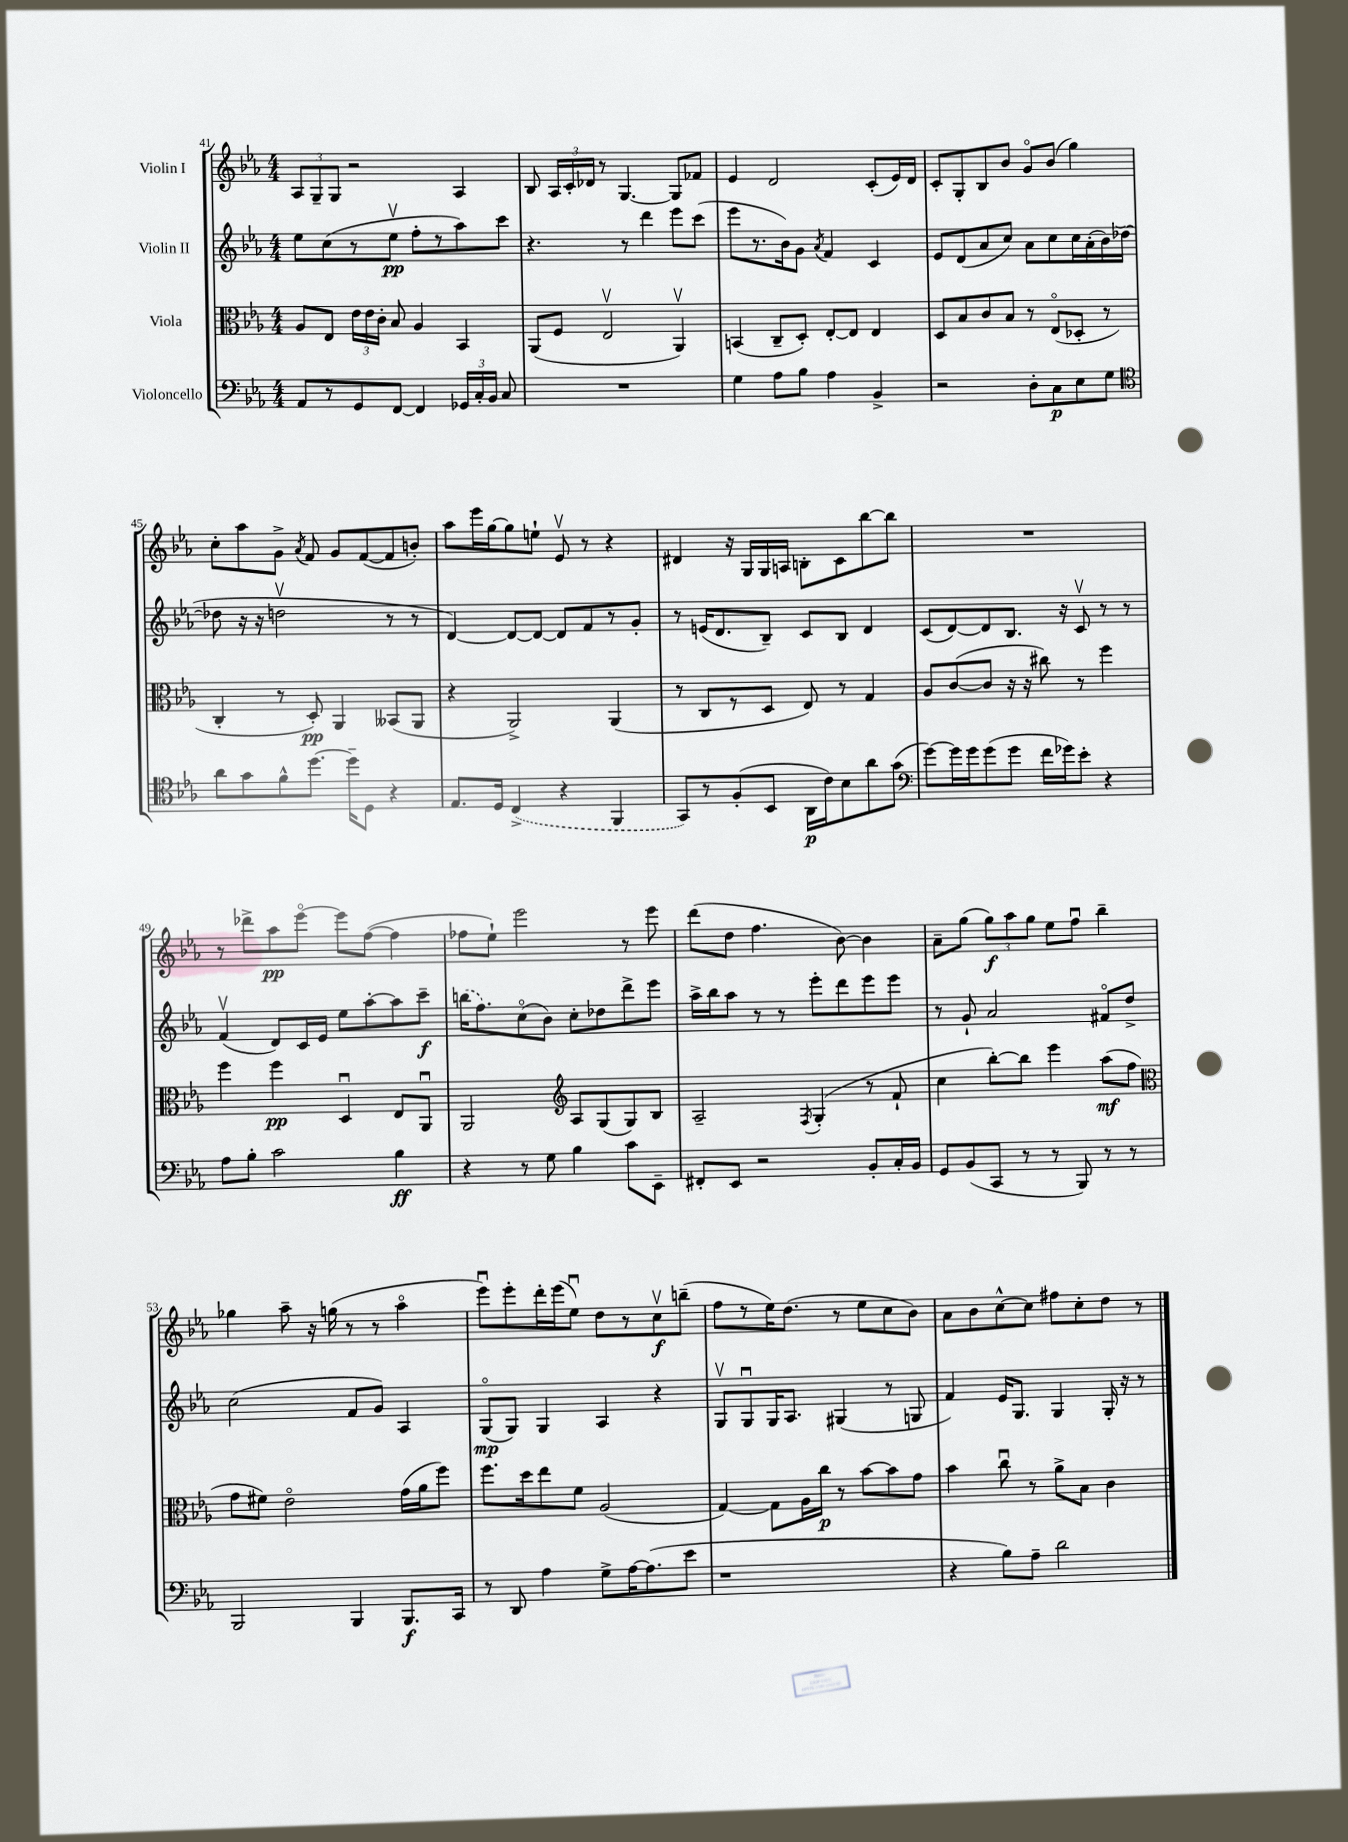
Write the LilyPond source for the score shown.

<<
\new StaffGroup <<
\new Staff = "s0" \with { instrumentName = "Violin I" } {
    \clef treble \key ees \major \numericTimeSignature \time 4/4
    \autoBeamOff \tuplet 3/2 { aes8[ g8-- g8] } r2 aes4 |
    bes8 \tuplet 3/2 { aes16[ c'16-. des'16] } r8 g4.~ g8[ fes'8] |
    ees'4 d'2 c'8[-.( ees'16) d'16] |
    c'8[-. g8-. bes8 bes'8] g'8[\flageolet bes'8]( g''4) |
    c''8[-. aes''8 g'8]-> \acciaccatura { aes'8 } f'8 g'8[ f'8~( f'8 b'8]-.) |
    aes''8[ ees'''16 g''16~ g''8 e''8]-! ees'8\upbow r8 r4 |
    dis'4 r16 g16[ g16 a16] b8[-. c'8 bes''8~ bes''8] |
    R1 |
    r8 des'''8[-> aes''8\pp ees'''8]~\flageolet ees'''8[ f''8]~( f''4 |
    fes''8[ ees''8]-!) ees'''2 r8 ees'''8 |
    d'''8[( d''8] f''4. bes'8~) bes'4 |
    aes'8[-- g''8]( \tuplet 3/2 { g''8[\f) aes''8 g''8] } ees''8[ f''8]\downbow bes''4-- |
    ges''4 aes''8-- r16 g''16( r8 r8 aes''4\flageolet |
    ees'''8[\downbow) ees'''8-. d'''16-. ees'''16( ees''8]\downbow) d''8[ r8 c''8\upbow\f b''8]--( |
    f''8[ r8 ees''16) d''8.]( r8 ees''8[ c''8 bes'8]) |
    aes'8[ bes'8 c''8~-^ c''8] fis''8[ c''8-. d''8] r8 \bar "|." |
}
\new Staff = "s1" \with { instrumentName = "Violin II" } {
    \clef treble \key ees \major \numericTimeSignature \time 4/4
    \autoBeamOff ees''8[ c''8( r8 ees''8]\upbow\pp f''8[-. r8 aes''8) c'''8] |
    r4. r8 d'''4 ees'''8[ c'''8]( |
    ees'''8[ r8. bes'16) g'8] \acciaccatura { aes'8 } f'4 c'4 |
    ees'8[ d'8( aes'8 c''8]) aes'8[ c''8 c''16 aes'16-.( bes'16) des''16]~( |
    des''8 r16 r16 d''2\upbow r8 r8 |
    d'4~) d'8[~ d'8]~ d'8[ f'8 r8 g'8]-. |
    r8 e'16[( d'8. bes8]--) c'8[ bes8] d'4 |
    c'8[( d'8~) d'8 bes8.] r16 c'8\upbow r8 r8 |
    f'4\upbow( d'8[) c'16 ees'16] ees''8[ aes''8~-. aes''8 c'''8]--\f |
    \once \slurDashed b''16[( f''8.) c''8\flageolet( bes'8]) c''8[-. des''8 d'''8-> ees'''8] |
    aes''16[-> bes''16 aes''8] r8 r8 ees'''8[-. d'''8 ees'''8 ees'''8] |
    r8 g'8-! aes'2 fis'8[\flageolet d''8]-> |
    c''2( f'8[ g'8]) aes4 |
    g8[\flageolet\mp( g8]) g4 aes4 r4 |
    g8[\upbow g8\downbow g16 aes8.] gis4( r8 g8 |
    f'4) ees'16[ g8.] g4 g16-. r16 r8 \bar "|." |
}
\new Staff = "s2" \with { instrumentName = "Viola" } {
    \clef alto \key ees \major \numericTimeSignature \time 4/4
    \autoBeamOff aes8[ ees8] \tuplet 3/2 { ees'16[ ees'16 c'16]-. } bes8 aes4 bes,4 |
    aes,8[( f8] ees2\upbow aes,4\upbow) |
    b,4( c8[-- d8]-.) ees8[~-. ees8] ees4 |
    d8[ bes8 c'8 bes8] r8 ees8[\flageolet( des8]-. r8 |
    c4-. r8 d8-.\pp) aes,4 beses,8[( aes,8] |
    r4 aes,2->) aes,4( |
    r8 c8[ r8 d8] ees8) r8 g4 |
    aes8[ c'8~( c'8] r16 r16 cis''8) r8 f''4 |
    f''4 f''4\pp d4\downbow ees8[ aes,8]\downbow |
    aes,2 \clef treble aes8[ g8( g8) bes8] |
    aes2-- \acciaccatura { f8 } g4-.( r8 f'8-! |
    c''4 bes''8[~-.) bes''8] ees'''4 aes''8[\mf( f''8] |
    \clef alto g'8[ fis'8]) ees'2\flageolet g'16[( aes'16 f''8]) |
    f''8.[ d''16 ees''8 f'8] aes2( |
    g4~) g8[ aes16 c''16]\p r8 bes'8[~ bes'8 g'8] |
    bes'4 c''8\downbow r8 aes'8[-> bes8] c'4 \bar "|." |
}
\new Staff = "s3" \with { instrumentName = "Violoncello" } {
    \clef bass \key ees \major \numericTimeSignature \time 4/4
    \autoBeamOff aes,8[ r8 g,8 f,8]~ f,4 \tuplet 3/2 { ges,16[ c16-. bes,16] } c8 |
    R1 |
    g4 aes8[ bes8] aes4 bes,4-> |
    r2 d8[-. c8\p ees8 g8] |
    \clef tenor aes'8[ g'8 f'8-^ d''8.]~ d''16[-- d8] r4 |
    ees8.[ d16] \once \slurDashed c4->( r4 f,4 |
    g,8[) r8 f8-.( bes,8] aes,16[\p c'16) bes8 aes'8 g'8]( |
    \clef bass g'8[~) g'16 g'16 g'8( g'8] f'16[ ges'16) ees'8]-. r4 |
    aes8[ bes8]-. c'2 bes4\ff |
    r4 r8 g8 bes4 c'8[ ees,8]-- |
    fis,8[-. ees,8] r2 bes,8[-. c16-. bes,16] |
    g,8[ bes,8( c,8] r8 r8 bes,,8) r8 r8 |
    bes,,2 bes,,4 bes,,8.[\f c,16] |
    r8 d,8 aes4 g8[-> aes16~ aes8.( ees'8] |
    r1 |
    r4 bes8[) aes8]-- d'2 \bar "|." |
}
>>
>>
\layout { \context { \Score currentBarNumber = #41 } }
